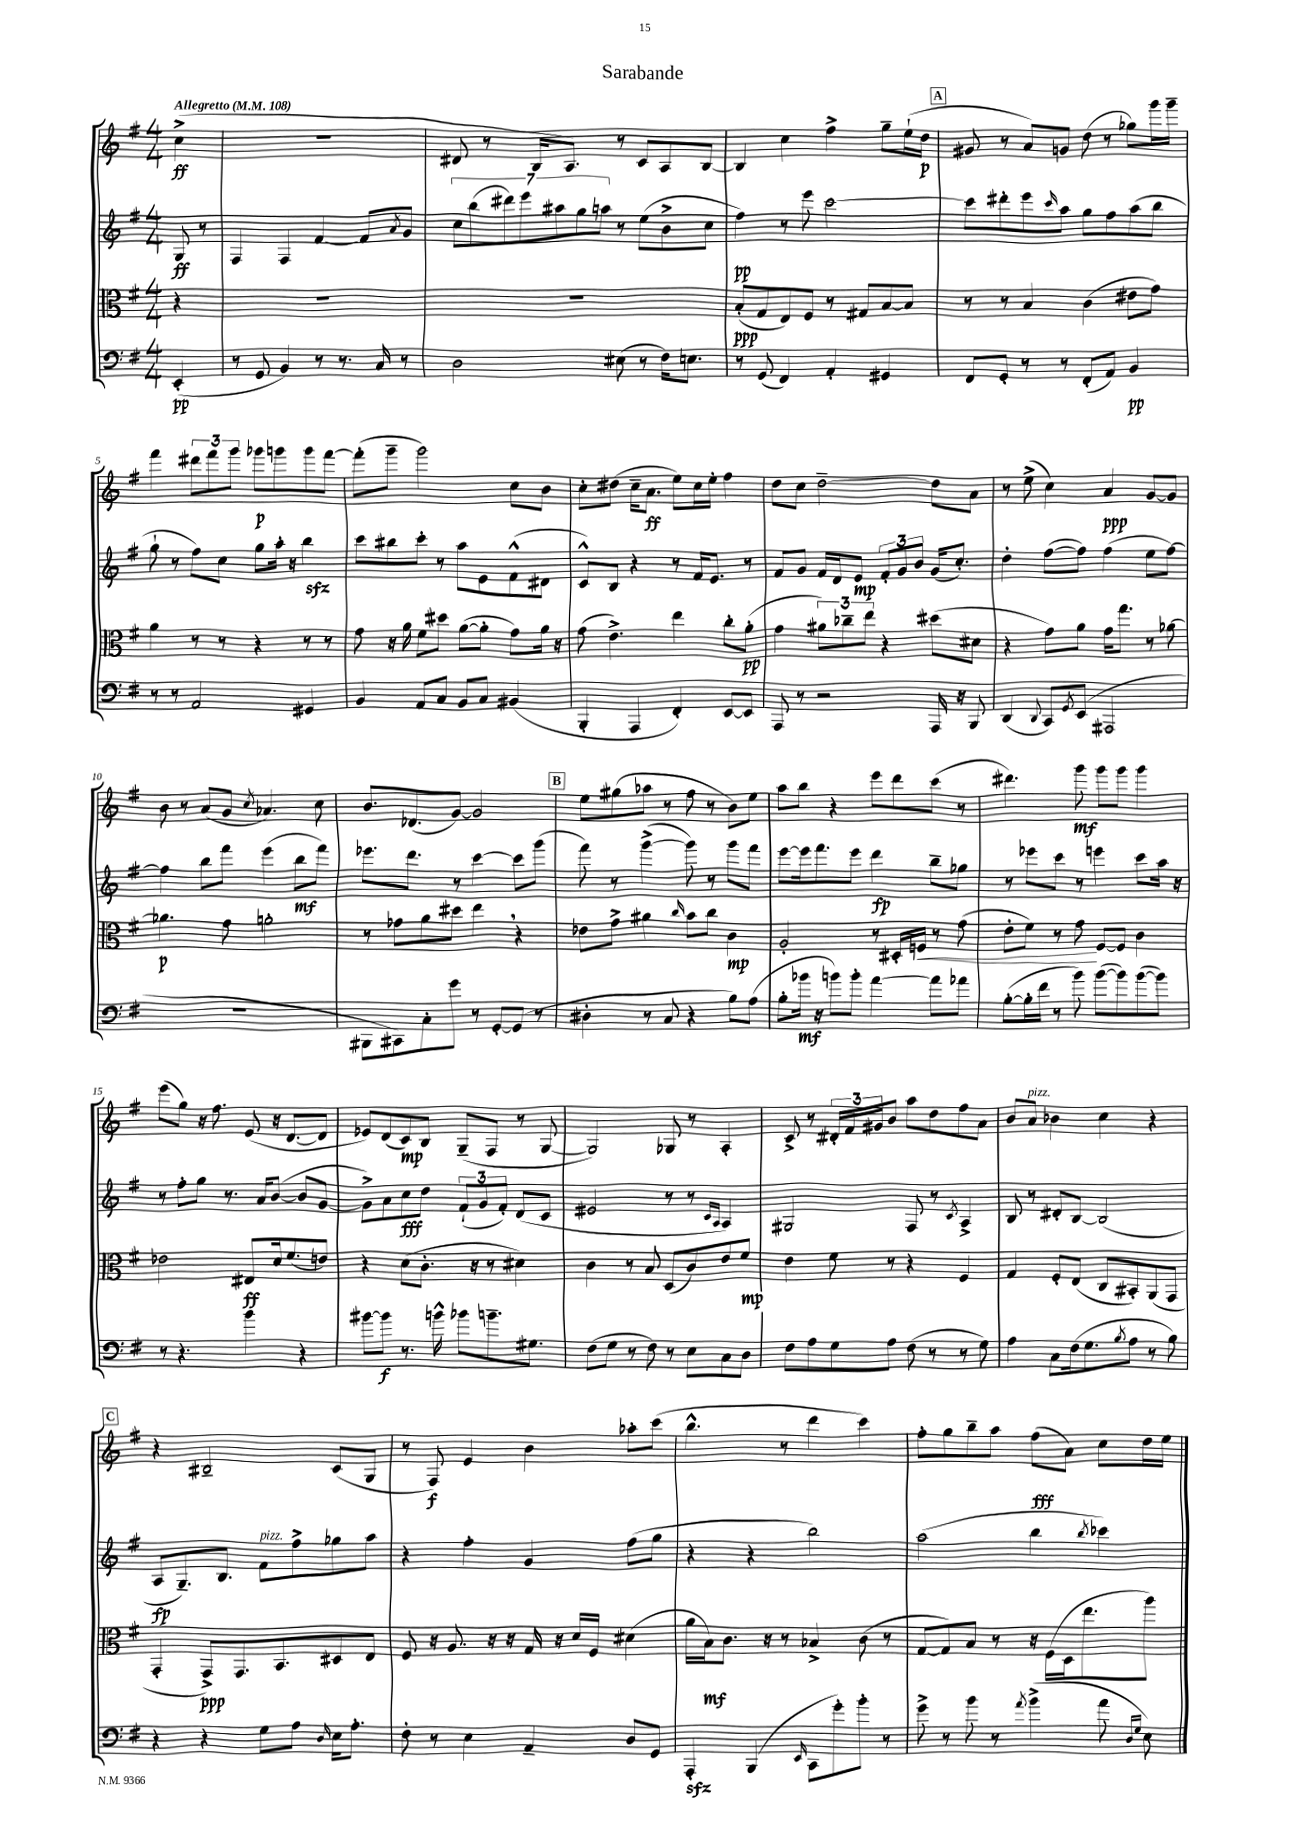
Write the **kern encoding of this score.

**kern	**kern	**kern	**kern
*staff4	*staff3	*staff2	*staff1
*clefF4	*clefC3	*clefG2	*clefG2
*k[f#]	*k[f#]	*k[f#]	*k[f#]
*M4/4	*M4/4	*M4/4	*M4/4
*MM108	*MM108	*MM108	*MM108
(4EE'	4r	8G	(4cc^
.	.	8r	.
=	=	=	=
8r	1r	4F#	1r
8GG	.	.	.
4BB)	.	4F#	.
8r	.	[4f#	.
8.r	.	.	.
.	.	8f#]	.
16C	.	.	.
.	.	8qa	.
8r	.	8g	.
=	=	=	=
2D	1r	14cc	8d#
.	.	(14bb	.
.	.	.	8r
.	.	14ddd#)	.
.	.	14eee	.
.	.	.	16B
.	.	14aa#	.
.	.	.	8.A)
.	.	14gg	.
.	.	14aa	.
(8E#	.	8r	8r
8r	.	(8ee	8c
16F#)	.	8b^	8A
8.E	.	.	.
.	.	8cc	[8B
=	=	=	=
8r	(8B'	4ff#)	4B]
(8GG	8G	.	.
4FF#)	8E)	8r	4cc
.	8F#	8eee	.
4AA'	8r	[2ccc	4ff#^
.	8G#	.	.
4GG#	[8B	.	8gg~
.	8B]	.	(16ee`
.	.	.	16dd
=	=	=	=
8FF#	8r	8ccc]	8g#
8GG'	8r	8ddd#'	8r
8r	4B	8eee	8a)
.	.	16qqccc	.
8r	.	8aa	8g
(8FF#'	(4c	8gg	(8dd
8AA)	.	8ff#	8r
4BB	8e#	(8aa	8gg-)
.	8g)	8bb	16ggg
.	.	.	16ggg~
=	=	=	=
8r	4a	8gg`	4fff#
8r	.	8r	.
2AA	8r	8ff#)	12ddd#
.	.	.	12fff#
.	8r	8cc	.
.	.	.	12ggg
.	4r	8gg	8ggg-
.	.	16aa'	8ggg
.	.	16r	.
4GG#	8r	4bb	8ggg
.	8r	.	[8fff#
=	=	=	=
4BB	8g	8ccc	(8fff#']
.	16r	8bb#	8ggg~
.	16a	.	.
8AA	8f#	8ccc'	2ggg)
8C	8dd#	8r	.
8BB	([8a	8aa	.
8C	8a']	8e	.
(4BB#	8g)	(8f#^^	8cc
.	16a	8d#	8b
.	16r	.	.
=	=	=	=
4BBB'	(8g	8c^^)	8cc'
.	4.e^)	8B	(8dd#
4AAA	.	4r	16cc~
.	.	.	8.a
4FF#')	4ee	8r	8ee)
.	.	16f#	16cc
.	.	8.e	16ee'
[8EE	8cc'	.	4ff#
8EE]	(8a'	8r	.
=	=	=	=
8AAA	4g	8f#	8dd
8r	.	8g	8cc
2r	12a#)	16f#	[2dd~
.	.	16d	.
.	12cc-~	.	.
.	.	8e	.
.	12ee	.	.
.	4r	12f#'	.
.	.	12g	.
.	.	12b	.
16AAA	(8dd#	(16g	8dd]
16r	.	8.cc')	.
8BBB	8d#	.	8a
=	=	=	=
(4DD	4r	4dd'	8r
.	.	.	(8ee^
8qqDD	.	.	.
8CC)	8g)	([8ff#	4cc)
8qGG	.	.	.
(8EE	8a	8ff#])	.
2AAA#	16g	(4ff#	4a
.	8.gg	.	.
.	8r	8ee	[8g
.	[8a-	[8ff#)	8g]
=	=	=	=
1r	4.a-]	4ff#]	8b
.	.	.	8r
.	.	8bb	(8a
.	8g	8fff#	8g
.	.	.	8qcc
.	2a'	(4eee	4.a-)
.	.	8bb	.
.	.	8fff#)	8cc
=	=	=	=
8BBB#	8r	8.eee-	8.b
8CC#)	8g-	.	.
.	.	8.ddd	(8.d-
8C'	8a	.	.
8g	8dd#	8r	[8g)
8r	4ee	[4ccc	2g]
[8GG'	.	.	.
(8GG]	4r	8ccc]	.
8r	.	(8ggg	.
=	=	=	=
4D#'	8e-	8fff#)	8ee
.	8g^	8r	(8gg#
8r	4a#	([4ggg^	8aa-
8C	.	.	8r
.	16qqcc	.	.
4r	8b	8ggg])	8ff#
.	8cc	8r	8r
8B)	4c	8ggg	8b)
(8A	.	8fff#	8ee
=	=	=	=
8B'	2A'	[8eee	8aa
16b-	.	16eee]	8bb
16r	.	8.fff#	.
8b)	.	.	4r
8b'	.	8eee	.
[4a	8r	4ddd	8eee
.	16D#'	.	8ddd
.	16F	.	.
8a]	8r	8bb~	(8ccc
8a-	(8g	8gg-	8r
=	=	=	=
([8B'	8e'	8r	4.ddd#)
16B']	8f#)	8eee-	.
16f#	.	.	.
8r	8r	8ccc	.
8b)	8g	8r	8ggg
([8b	[8F#	4eee	8ggg
8b])	8F#]	.	8ggg
([8b	4c	8ccc	4ggg
8b])	.	16aa	.
.	.	16r	.
=	=	=	=
8r	2e-	8r	(8eee
4.r	.	8ff#'	8gg)
.	.	8gg	16r
.	.	.	8.ff#
.	.	8.r	.
4b	8E#	.	(8e
.	.	16a	.
.	16d	([8b	16r
.	(8.f#	.	[8.d
4r	.	8b]	.
.	8e)	[8g	8d]
=	=	=	=
[8b#	4r	8g^])	8e-)
8b#]	.	8a	(8d
8.r	(8d	8cc	8c)
.	8.c'	8dd	8B
16b^^	.	.	.
8b-	.	(12f#`	(8G~
.	16r	.	.
.	.	12g	.
8.b~	8r	.	8F#
.	.	12f#')	.
.	4d#)	(8d	8r
8.G#	.	.	.
.	.	8c	[8G
=	=	=	=
(8F#	4c	2e#	2G])
8G	.	.	.
8r	8r	.	.
8F#)	8B	.	.
8r	(8D	8r	8G-
8E	8c)	8r	8r
.	.	16qqc	.
.	.	16qqA	.
8C	8e	4A)	4A'
8D	8f#	.	.
=	=	=	=
8F#	4e	2G#	8c^
8A	.	.	8r
8G	8f#	.	24d#'
.	.	.	24f#
.	.	.	24g#
8A	8r	.	8b
(8F#	4r	8F#	8aa
8r	.	8r	8dd
.	.	8qc	.
8r	4F#	4A^	8ff#
8G)	.	.	8a
=	=	=	=
4A	4G	8B	8b
.	.	8r	8a
8C	8F#'	8d#'	4b-
(16F#	(8E	[8B	.
8.G	.	.	.
.	8C	(2B]	4cc
8qB	.	.	.
8A	8BB#')	.	.
8r	(8AA	.	4r
8B)	8GG	.	.
=	=	=	=
4r	4GG'	8A	4r
.	.	8.G~)	.
4r	8GG^)	.	2B#~
.	.	8.B	.
.	8.GG	.	.
8G	.	8f#	.
.	8.BB	.	.
8A	.	8ff#^	.
16qqD	.	.	.
16E	8D#	8gg-	(8c
8.A'	.	.	.
.	8E	8aa	8G
=	=	=	=
8F#'	8F#	4r	8r
8r	16r	.	8F#)
.	8.A	.	.
4E	.	4ff#'	4e
.	16r	.	.
.	16r	.	.
4AA~	16G	4g	4b
.	16r	.	.
.	16d	.	.
.	16F#	.	.
8D	(4d#	(8ff#	8aa-'
8GG	.	8gg	(8ccc
=	=	=	=
4AAA'	16a	4r	4.bb^^
.	16B)	.	.
.	8.c	.	.
(4BBB	.	4r	.
.	16r	.	.
.	8r	.	8r
16qqEE	.	.	.
8CC	4B-^	2bb)	4ddd
8g')	.	.	.
8b'	(8c	.	4ccc)
8r	8r	.	.
=	=	=	=
8g^	[8G	(2aa	8ff#'
8r	8G])	.	8gg
8b	8B	.	8bb~
8r	8r	.	8aa
8qa	.	.	.
(4b^	16r	4bb	(8ff#
.	(16F#	.	.
.	16D	.	8a)
.	8.ee	.	.
.	.	8qbb	.
8a	.	4ccc-)	8cc
16qqD	.	.	.
16qqG	.	.	.
8E)	8aa)	.	16dd
.	.	.	16ee
==	==	==	==
*-	*-	*-	*-
